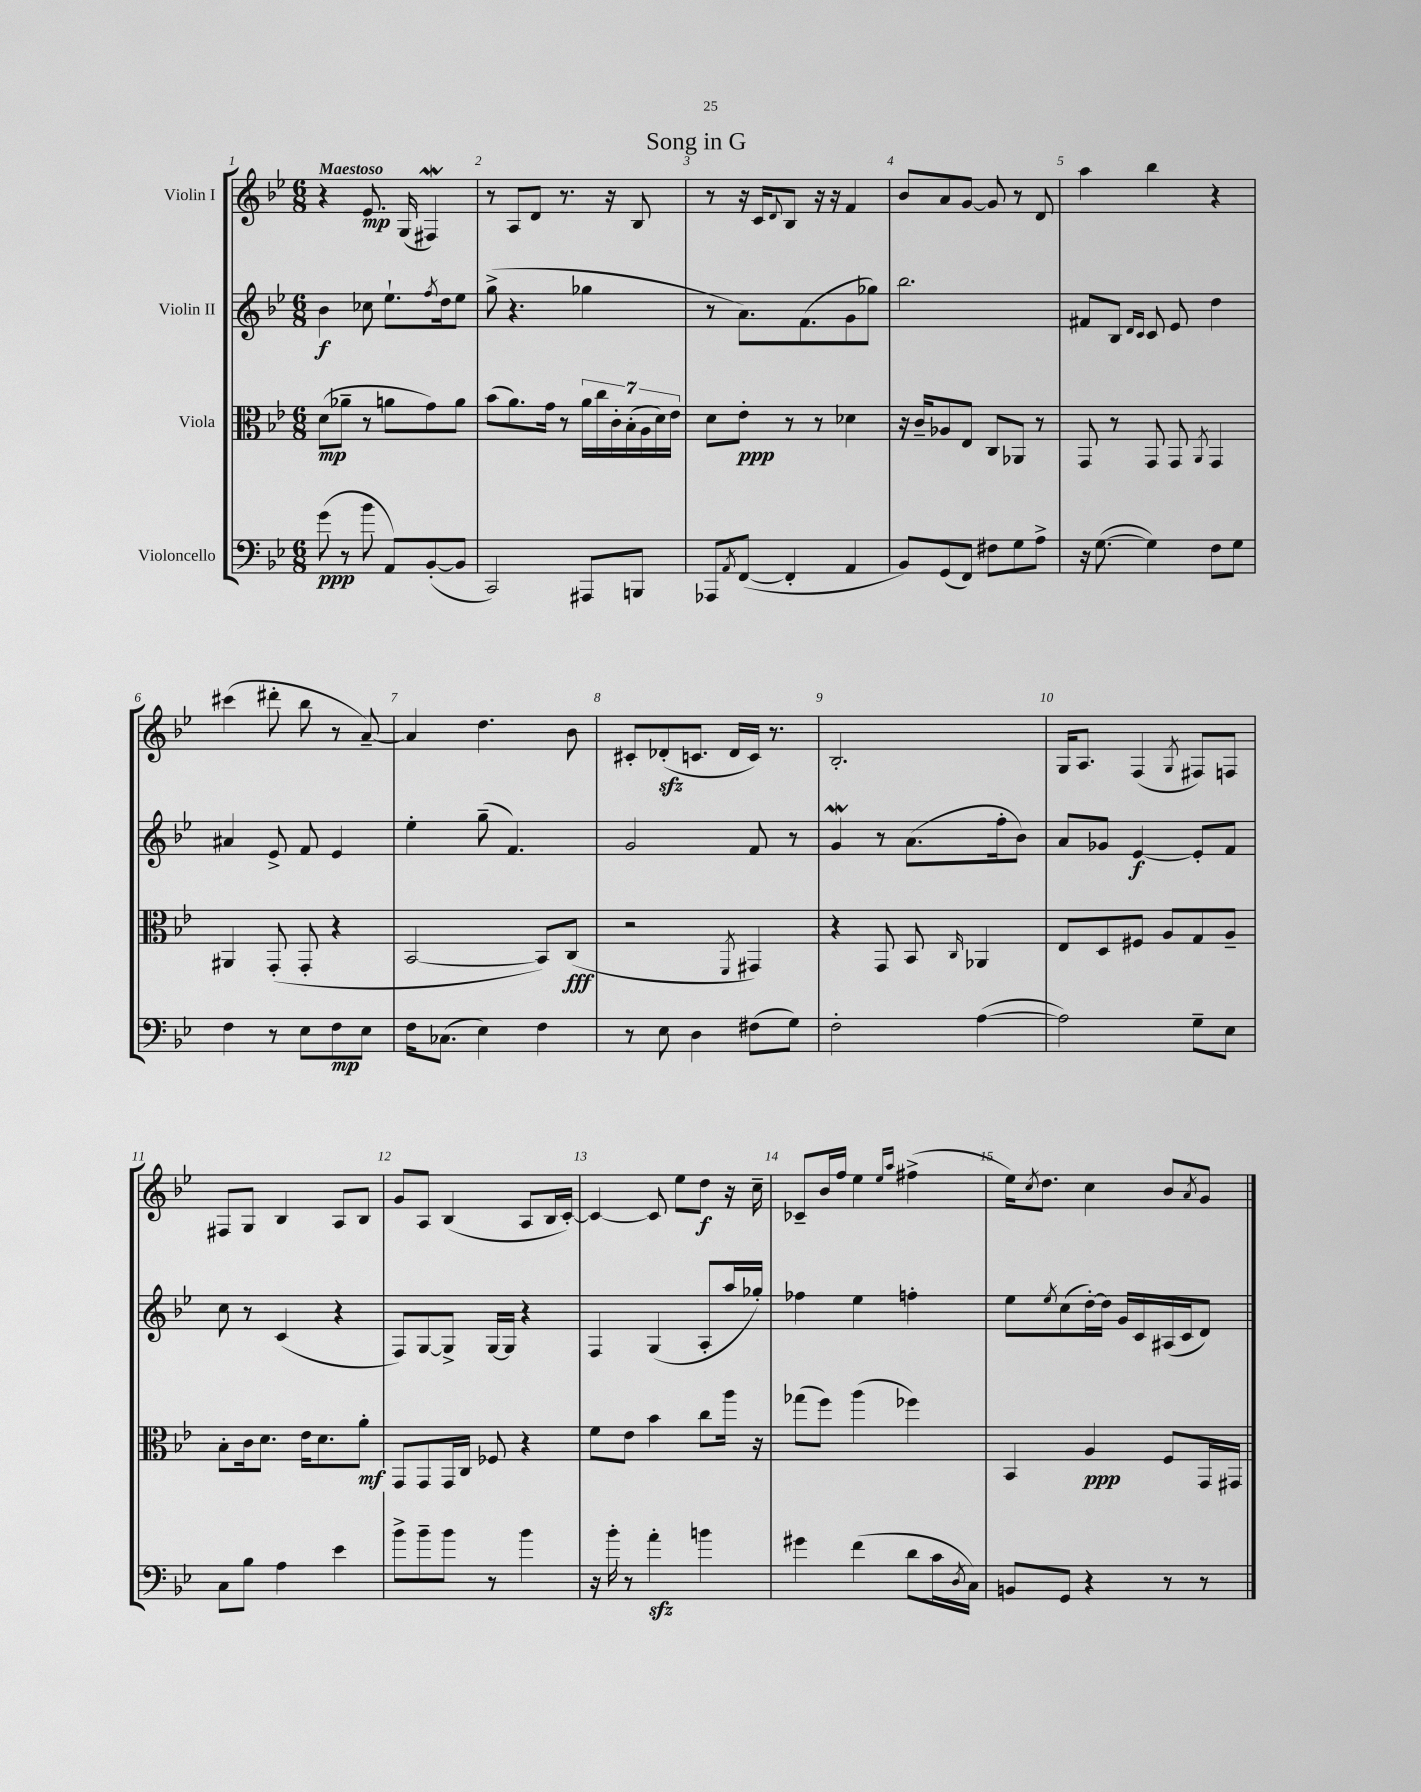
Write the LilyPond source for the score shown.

\header { title = "Song in G" }
<<
\new StaffGroup <<
\new Staff = "s0" \with { instrumentName = "Violin I" } {
    \clef treble \key bes \major \numericTimeSignature \time 6/8 \tempo "Maestoso"
    r4 ees'8.\mp g16( fis4\mordent) |
    r8 a8 d'8 r8. r16 bes8 |
    r8 r16 c'16 \appoggiatura { d'8 } bes8 r16 r16 f'4 |
    bes'8 a'8 g'8~ g'8 r8 d'8 |
    a''4 bes''4 r4 |
    cis'''4( dis'''8-. bes''8 r8 a'8~--) |
    a'4 d''4. bes'8 |
    cis'8-. des'8-.\sfz( c'8. des'16 c'16) r8. |
    bes2.-. |
    g16 a8. f4( \acciaccatura { g8 } fis8) f8 |
    fis8 g8 bes4 a8 bes8 |
    g'8 a8 bes4( a8 bes16 c'16~-.) |
    c'4~ c'8 ees''8 d''8\f r16 c''16-- |
    ces'8-- bes'16 f''16 ees''4 \grace { ees''16 a''16 } fis''4->( |
    ees''16) \acciaccatura { c''8 } d''8. c''4 bes'8 \acciaccatura { a'8 } g'8 \bar "|." |
}
\new Staff = "s1" \with { instrumentName = "Violin II" } {
    \clef treble \key bes \major \numericTimeSignature \time 6/8
    bes'4\f ces''8 ees''8.-! \acciaccatura { f''8 } d''16 ees''8 |
    g''8->( r4. ges''4 |
    r8 a'8.) f'8.( g'8 ges''8) |
    bes''2. |
    fis'8 bes8 \grace { d'16 c'16 } c'8 ees'8 d''4 |
    ais'4 ees'8-> f'8 ees'4 |
    ees''4-. g''8--( f'4.) |
    g'2 f'8 r8 |
    g'4\mordent r8 a'8.( f''16-. bes'8) |
    a'8 ges'8 ees'4~\f ees'8-. f'8 |
    c''8 r8 c'4( r4 |
    f8) g8~ g8-> g16~ g16 r4 |
    f4 g4( a8-. a''16 ges''16-.) |
    fes''4 ees''4 f''4-. |
    ees''8 \acciaccatura { ees''8 } c''8( d''16~-.) d''16 g'16 c'16 ais16( c'16 d'8) \bar "|." |
}
\new Staff = "s2" \with { instrumentName = "Viola" } {
    \clef alto \key bes \major \numericTimeSignature \time 6/8
    d'8\mp( aes'8-- r8 a'8 g'8) a'8 |
    bes'8( a'8.) g'16 r8 \tuplet 7/4 { a'16 c''16 c'16-. bes16-.( a16 d'16) ees'16 } |
    d'8 ees'8-.\ppp r8 r8 des'4 |
    r16 c'16-- aes8 ees8 c8 aes,8 r8 |
    g,8 r8 g,8 g,8 \acciaccatura { a,8 } g,4 |
    ais,4 g,8-.( g,8-. r4 |
    bes,2~ bes,8) c8\fff( |
    r2 \acciaccatura { f,8 } gis,4) |
    r4 g,8 bes,8 \grace { c16 } aes,4 |
    ees8 d8 fis8 a8 g8 a8-- |
    bes8-. c'16 d'8. ees'16 d'8. a'8-.\mf |
    g,8 g,8 g,16 c16 fes8 r4 |
    f'8 ees'8 bes'4 c''8 a''16 r16 |
    ges''8( f''8) a''4( fes''4) |
    bes,4 a4\ppp f8 g,16 gis,16 \bar "|." |
}
\new Staff = "s3" \with { instrumentName = "Violoncello" } {
    \clef bass \key bes \major \numericTimeSignature \time 6/8
    g'8\ppp( r8 bes'8 a,8) bes,8~-.( bes,8 |
    c,2) ais,,8 b,,8 |
    aes,,8 \acciaccatura { a,8 } f,8~( f,4-. a,4 |
    bes,8) g,8( f,8) fis8 g8 a8-> |
    r16 g8.~( g4) f8 g8 |
    f4 r8 ees8 f8\mp ees8 |
    f16 ces8.( ees4) f4 |
    r8 ees8 d4 fis8( g8) |
    f2-. a4~( |
    a2) g8-- ees8 |
    c8 bes8 a4 ees'4 |
    bes'8-> bes'8-- bes'8 r8 bes'4 |
    r16 bes'16-. r8 a'4-.\sfz b'4 |
    gis'4 f'4( d'8 c'16 \acciaccatura { d8 } c16) |
    b,8 g,8 r4 r8 r8 \bar "|." |
}
>>
>>
\layout { \context { \Score \override BarNumber.break-visibility = ##(#f #t #t) barNumberVisibility = #all-bar-numbers-visible } }
